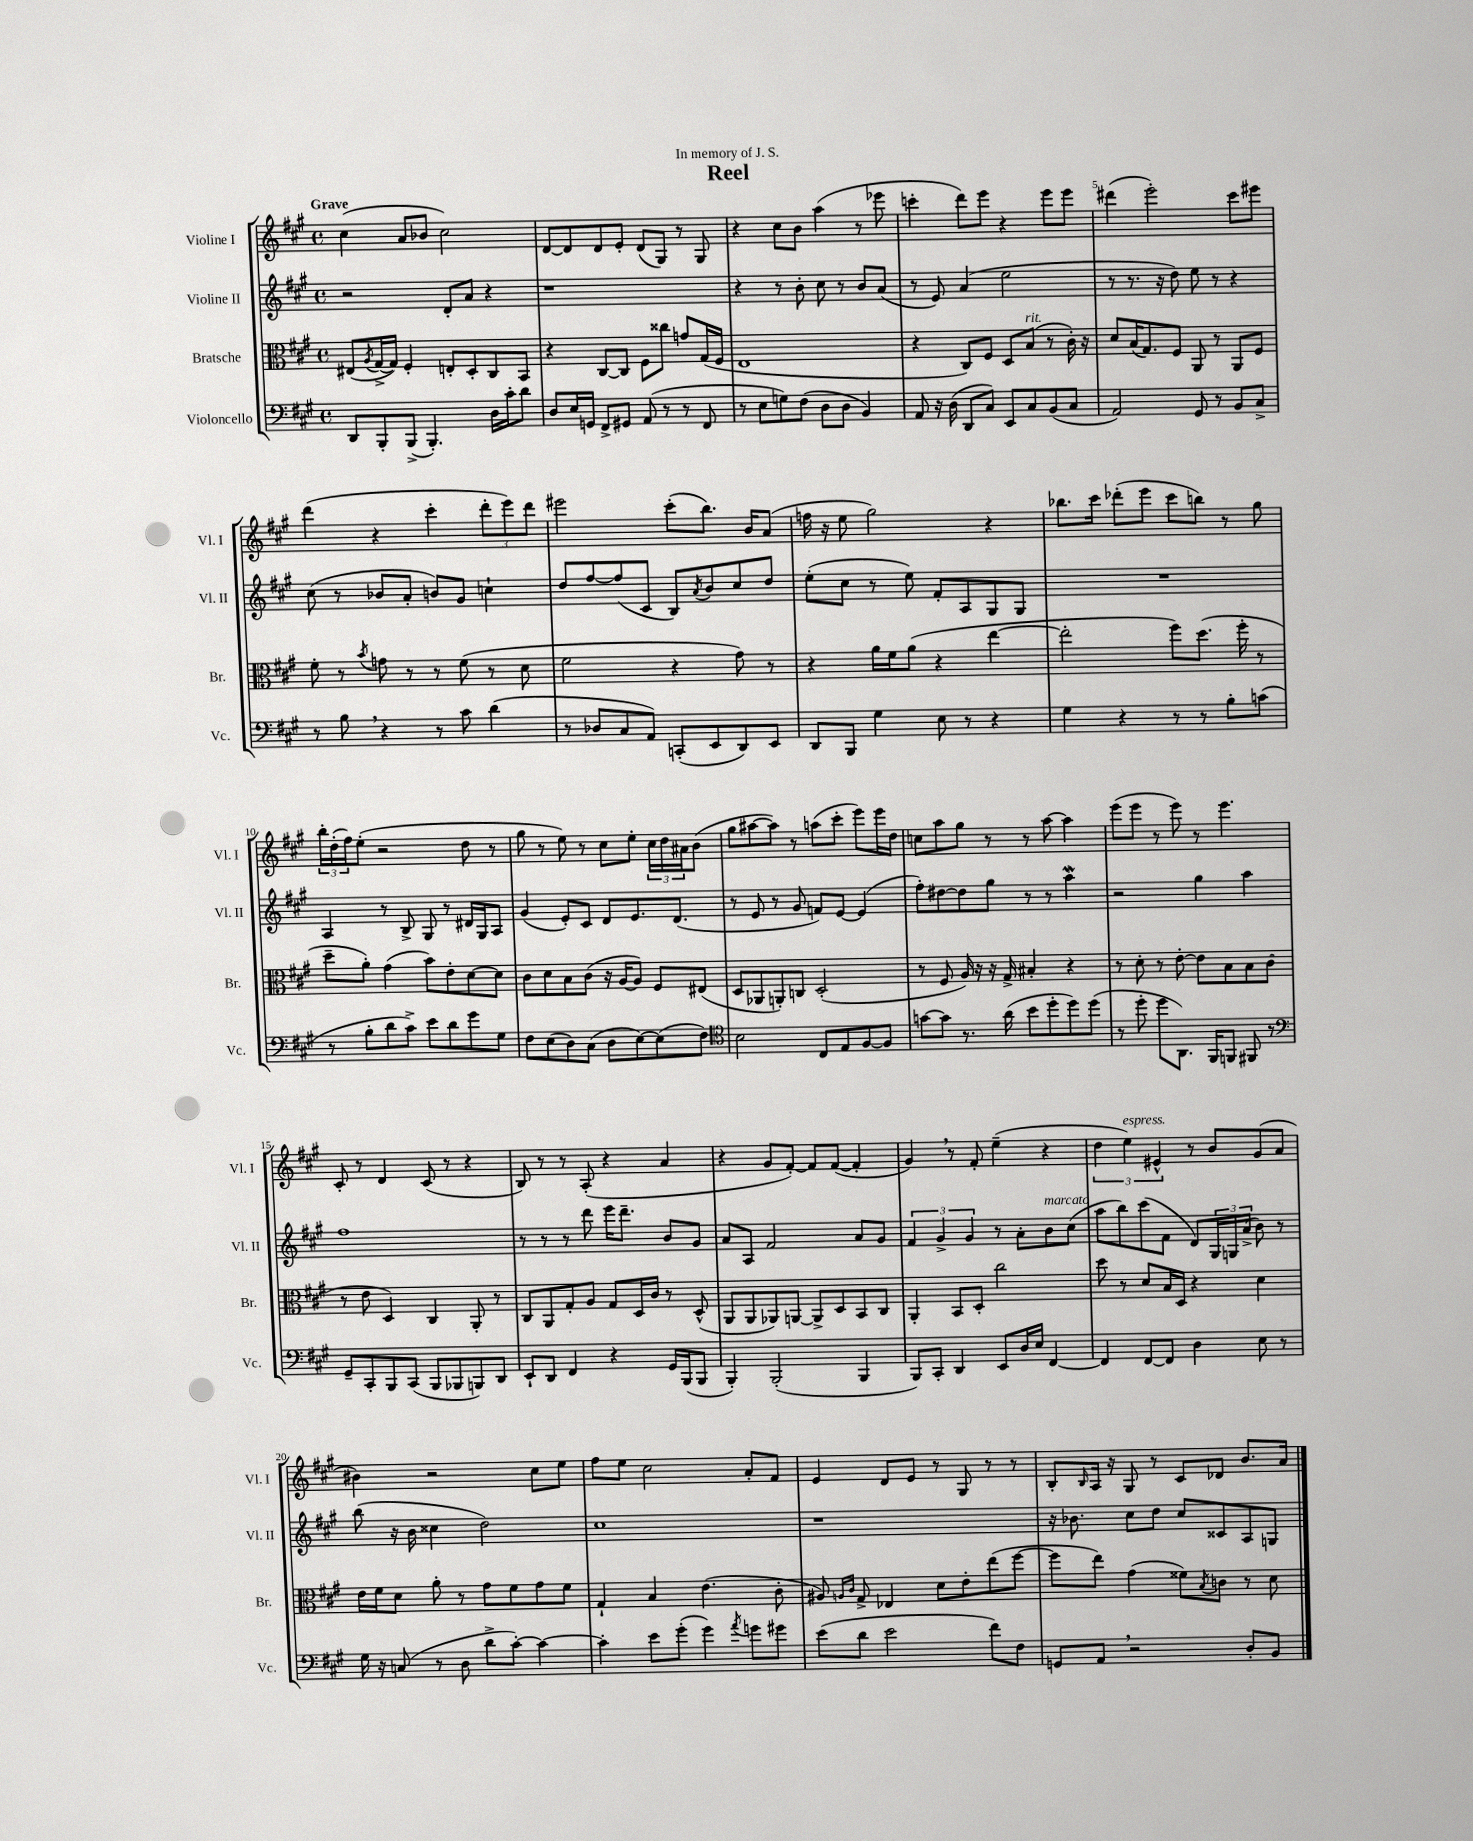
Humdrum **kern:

**kern	**kern	**kern	**kern
*staff4	*staff3	*staff2	*staff1
*clefF4	*clefC3	*clefG2	*clefG2
*k[f#c#g#]	*k[f#c#g#]	*k[f#c#g#]	*k[f#c#g#]
*M4/4	*M4/4	*M4/4	*M4/4
*met(c)	*met(c)	*met(c)	*met(c)
8DD/L	(8E#/L	2r	(4cc#\
.	8qA/	.	.
8BBB'/	[16G#^/L	.	.
.	16G#/]JJ)	.	.
(8BBB^/J	4F#'/	.	8a/L
4.BBB'/)	.	.	8b-/J
.	8E'/L	8d'/L	2cc#\)
.	8D'/	8a/J	.
16D\LL	8C#/	4r	.
16c#'\J	.	.	.
8d\J	8BB/J	.	.
=	=	=	=
8D/L	4r	1r	[8d/L
16E/L	.	.	8d/]
16GG/JJ	.	.	.
8FF#^/L	[8C#/L	.	8d/
8GG#/J	8C#/]J	.	8e'/J
(8AA/	8F#\L	.	(8d/L
8r	8cc##\J	.	8G#/J)
8r	8g/L	.	8r
8FF#/	(16G#/L	.	8G#/
.	16F#/JJ	.	.
=	=	=	=
8r	1E	4r	4r
8E\L	.	.	.
8G\)	.	8r	8cc#\L
(8F#\J	.	8b'\	8b\J
8D\L	.	8cc#\	(4aa\
8D\J	.	8r	.
4BB/)	.	8b/L	8r
.	.	(8a/J	8eee-\
=	=	=	=
8AA/	4r	8r	4ccc'\
16r	.	8e/)	.
(16D\	.	.	.
8DD/L	8C#/L)	(4a/	8ddd\L)
8C#/J)	8F#/J	.	8eee\J
8EE/L	8D/L	2ee\	4r
8C#/	(8B/J	.	.
(8BB/	8r	.	8eee\L
8C#/J	16c#'\)	.	8eee\J
.	16r	.	.
=	=	=	=
2AA/)	8d/L	8r	(4ddd#\
.	(16B/K	8.r	.
.	8.G#/)	.	.
.	.	.	2eee'\)
.	.	16r	.
.	8F#/J	8dd\)	.
8GG#/	8AA/	8ee\	.
8r	8r	8r	.
8BB/L	8AA/L	4r	8ccc#\L
8C#^/J	8F#/J	.	8eee#\J
=	=	=	=
8r	8f#'\	(8cc#\	(4ddd\
8B\	8r	8r	.
.	8qb/	.	.
4r	8g\	8b-/L	4r
.	8r	8a'/J	.
8r	8r	8b/L)	4ccc#'\
8c#\	(8f#\	8g#/J	.
(4d\	8r	4cc`\	12ddd'\L
.	.	.	12eee\)
.	8d\	.	.
.	.	.	12ddd\J
=	=	=	=
8r	2f#\	8dd/L	2eee#\
8D-/L	.	[8ff#/	.
8C#/	.	(8ff#/]	.
8AA/J)	.	8c#/J	.
(8CC'/L	4r	8B/L)	(8ccc#'\L
.	.	8qa/	.
8EE/	.	8b/	8.bb\J)
8DD/)	8g#\)	8cc#/	.
.	.	.	16b/LK
8EE/J	8r	8dd/J	(8a/J
=	=	=	=
8DD/L	4r	(8ee'\L	16ff\
.	.	.	16r
8BBB/J	.	8cc#\J	8ee\
4G#\	16a\LL	8r	2gg#\)
.	16f#\J	.	.
.	(8a\J	8ee\)	.
8E\	4r	8f#'/L	.
8r	.	8A/	.
4r	[4ee\	8G#/	4r
.	.	8G#/J	.
=	=	=	=
4G#\	2ee'\]	1r	8.bb-\L
.	.	.	16ccc#\Jk
4r	.	.	(8ddd-'\L
.	.	.	8eee\J
8r	8ff#\L)	.	8ccc#\L
8r	(8.dd\J	.	8bb\J)
8B'\L	.	.	8r
.	16ff#'\	.	.
(8c\J	8r	.	8gg#\
=	=	=	=
8r	8dd~\L	4A/	24bb'\LL
.	.	.	(24dd'\
.	.	.	24ff#\J)
8B'\L	8a'\J)	.	(8ee'\J
8d\	(4g#\	8r	2r
8c#^\J)	.	8B^/	.
8e\L	8b\L)	8G#/	.
8d\	8e'\	8r	.
8g#\	[8d\	16d#/LL	8dd\
.	.	16G#/J	.
8G#\J	8d\]J	8A/J	8r
=	=	=	=
8F#\L	8c#\L	(4g#/	8gg#\
(8E\	8d\	.	8r
8D\)	8B\	8e'/L)	8ee\)
(8C#\J	(8c#\J	8c#/J	8r
8D\L	16r	8d/L	8cc#\L
.	[16A/LK	.	.
[8E\)	8A/]J)	8.e/	8ee'\J
(8E\]	8F#/L	.	24cc#\LL
.	.	.	24dd\
.	.	(8.d/J	.
.	.	.	24a#\J
8F#\J)	(8E#/J	.	(8b\J
=	=	=	=
*clefC4	*	*	*
2B\	8D/L	8r	8gg#\L
.	8AA-/	8e/	[8aa#\
.	8AA'/)	8r	8aa#\]J)
.	8C/J	8g#/	8r
8C#/L	(2D'/	8f/L)	(8aa\L
8E/	.	[8e/J	8ccc#'\J
[8F#/	.	(4e/]	8eee\L)
8F#/]J	.	.	16eee\L
.	.	.	16dd\JJ
=	=	=	=
[8g\L	8r	8ff#'\L)	8cc\L
8g\]J	8F#/	[8dd#\	8aa\
8.r	16A/)	8dd#\]	8gg#\J
.	16r	.	.
.	16r	8gg#\J	8r
(16a\	16G#^/	.	.
8b\L	4B#'/	8r	8r
8dd'\	.	8r	[8aa\
8dd\)	4r	4aa\	4aa\]
(8dd\J	.	.	.
=	=	=	=
8r	8r	2r	(8eee\L
8dd'\	8d'\	.	8eee\J
8dd\L	8r	.	8r
8.AA\J)	[8e'\	.	8eee\)
.	8e\]L	4gg#\	8r
16FF#/LK	.	.	.
8FF/J	8B\	.	4.eee\
8FF#/	8B\	4aa\	.
8r	(8c#\J	.	.
=	=	=	=
*clefF4	*	*	*
8GG#~/L	8r	1ff#	8c#'/
8CC#'/	8e\	.	8r
8BBB/	4D/)	.	4d/
(8CC#/J	.	.	.
8BBB/L	4C#/	.	(8c#/
8BBB-/	.	.	8r
8BBB/)	8AA'/	.	4r
8DD/J	8r	.	.
=	=	=	=
8EE`/L	8C#/L	8r	8B/)
8DD/J	8AA/	8r	8r
4FF#/	8G#'/	8r	8r
.	8A/J	8ddd\	(8A'/
4r	8G#/L	16eee\LK	4r
.	.	8.ddd~\J	.
.	16D/L	.	.
.	16c#/JJ	.	.
16GG#/LL	8r	8b/L	4a/
(16BBB/J	.	.	.
8BBB/J	(8D^^/	8g#/J	.
=	=	=	=
4BBB'/)	8AA/L	8a/L	4r
.	8AA/	8A/J	.
(2BBB'/	8AA-/)	2f#/	8g#/L
.	[8AA/J	.	[8f#'/J)
.	8AA^/]L	.	8f#/]L
.	8D/	.	([8f#/J
4BBB/	8BB/	8a/L	4f#'/]
.	8C#/J	8g#/J	.
=	=	=	=
8BBB/L)	4AA'/	6f#/	4g#/)
8CC#'/J	.	.	.
.	.	6g#^/	.
4DD/	8BB/L	.	8r
.	.	6g#/	.
.	8D'/J	.	8f#'/
8EE/L	2cc#\	8r	(4ee~\
16D/L	.	8a'\L	.
16E/JJ	.	.	.
[4FF#/	.	8b\	4r
.	.	(8cc#\J	.
=	=	=	=
4FF#/]	8dd\	8aa\L	6dd\
.	8r	8bb\)	.
.	.	.	6ee\)
[8FF#/L	8d/L	(8ccc#\	.
.	.	.	6e#^^/
8FF#/]J	16B/L	8f#\J	.
.	16D/JJ	.	.
4D\	4r	8d/L)	8r
.	.	24G#/L	8b/L
.	.	24G/	.
.	.	(24a^/JJ	.
8E\	4d\	8b\)	(8g#/
8r	.	8r	8a/J
=	=	=	=
16G#\	16e\LL	(8bb\	4b#\)
16r	16f#\J	.	.
(8C/	8d\J	16r	.
.	.	16b\	.
8r	8a'\	4cc##\	2r
8D\	8r	.	.
8d^\L	8g#\L	2dd\)	.
[8c#'\J)	8f#\	.	.
4c#\_	8g#\	.	8cc#\L
.	8f#\J	.	8ee\J
=	=	=	=
4c#'\]	4G#`/	1cc#	8ff#\L
.	.	.	8ee\J
8e\L	4B/	.	2cc#\
(8g#'\J	.	.	.
4g#\)	(4.e\	.	.
8qa/	.	.	.
8g\L	.	.	8a'/L
8g#\J	8c#'\	.	8f#/J
=	=	=	=
(8e\L	8A#/)	1r	4e/
.	16qqA/LL	.	.
.	16qqc#/JJ	.	.
8d\J	8G#^/	.	.
2e\	4E-/	.	8d/L
.	.	.	8e/J
.	8d\L	.	8r
.	8e'\	.	8G#/
8f#\L)	(8ee\	.	8r
8F#\J	[8ff#\J	.	8r
=	=	=	=
8GG/L	8ff#\]L	16r	8B'/L
.	.	8.b-\	.
.	.	.	16qqB/
8AA/J	8ee\J)	.	16A/Jk
.	.	.	16r
2r	(4g#\	8cc#\L	8G#/
.	.	8dd\J	8r
.	8f##\L)	8cc#/L	8c#/L
.	8qB/	.	.
.	8c\J	8c##/	8d-/J
8D'/L	8r	8A/	8.b/L
8BB/J	8d\	8G/J	.
.	.	.	16a/Jk
==	==	==	==
*-	*-	*-	*-
